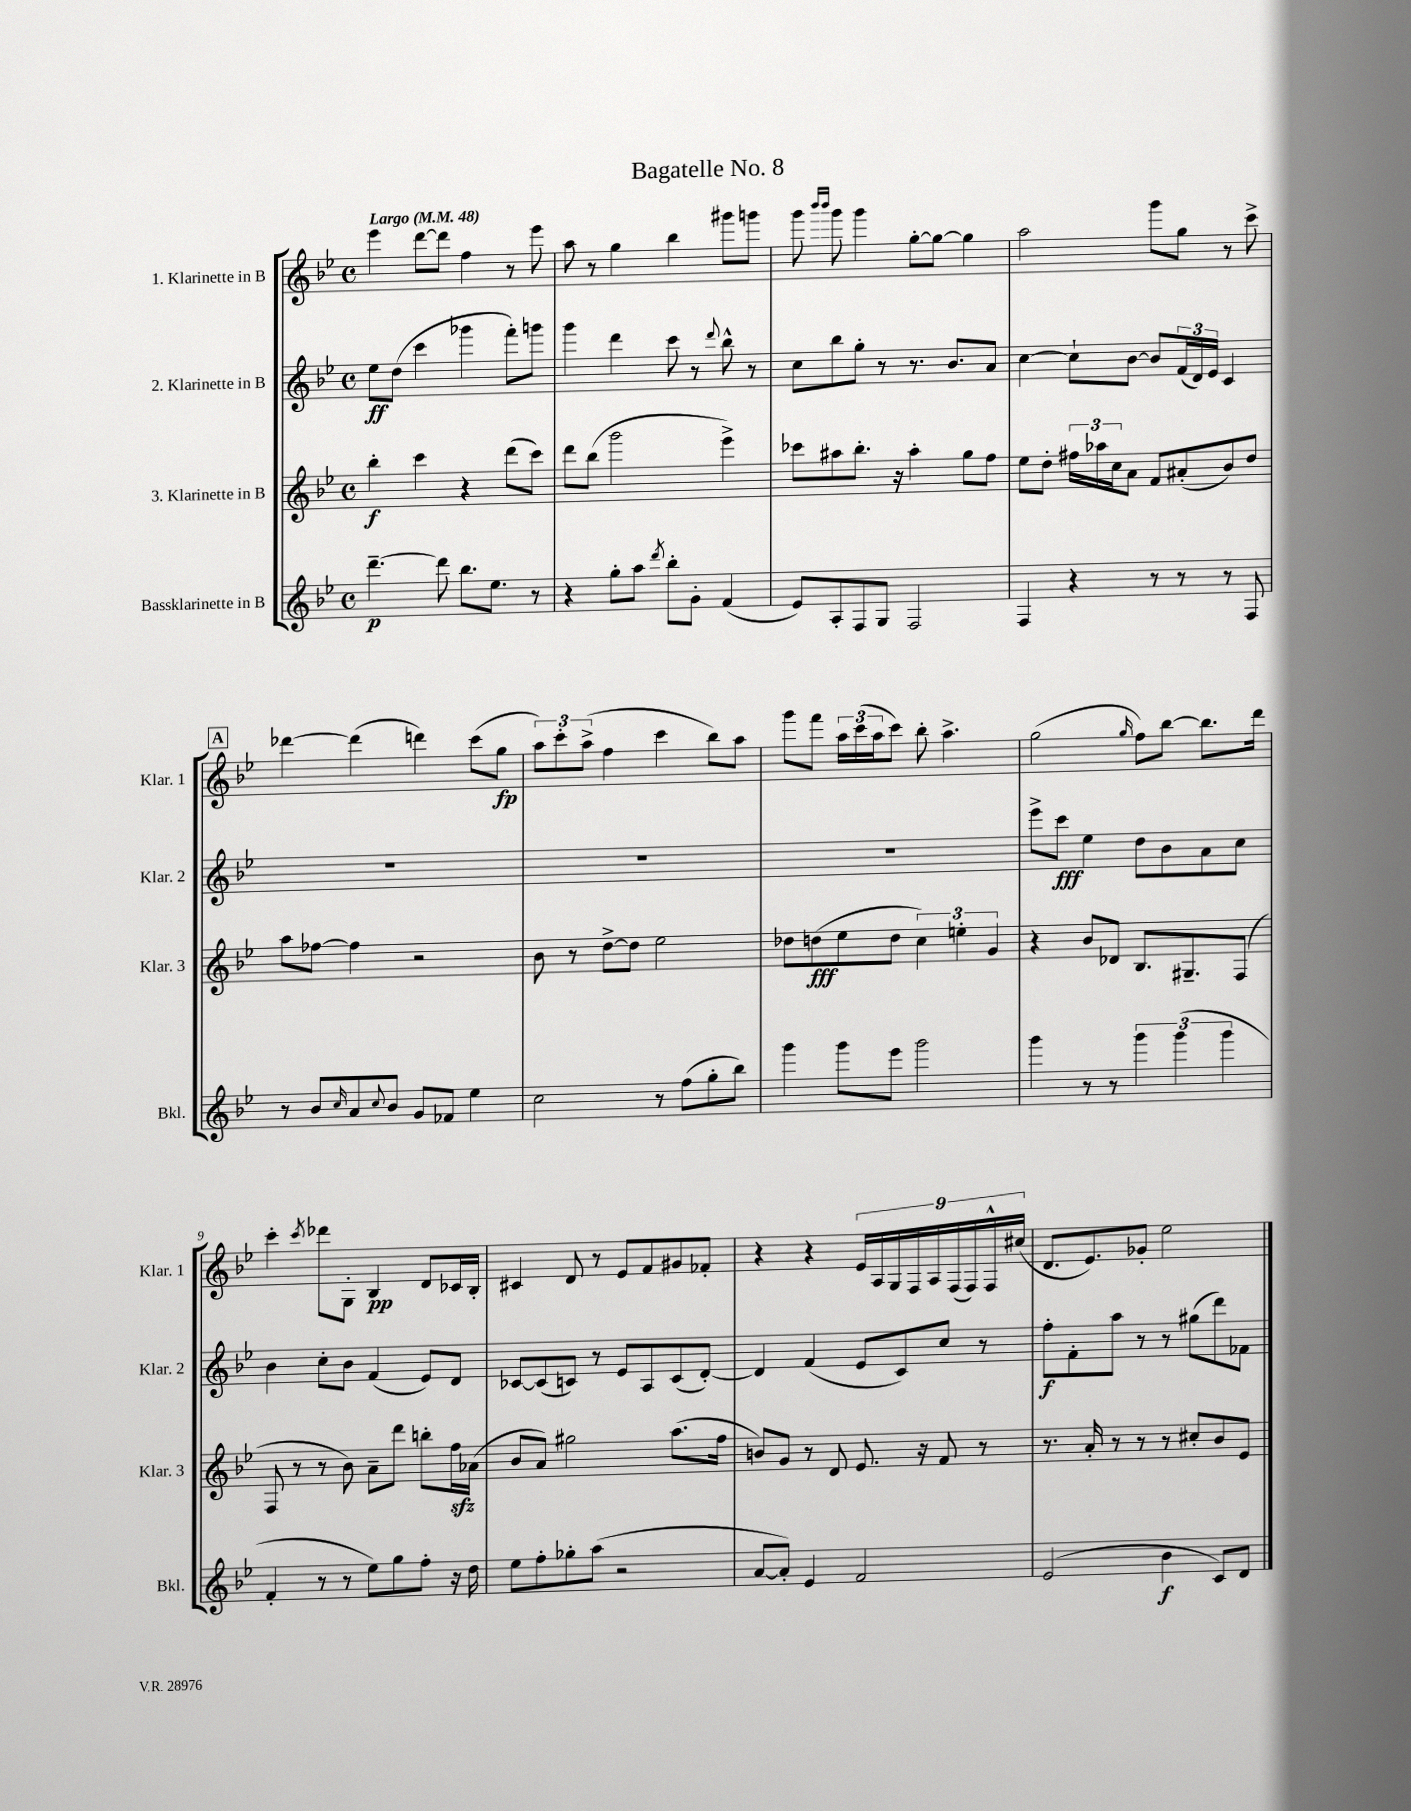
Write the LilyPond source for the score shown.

\header { title = "Bagatelle No. 8" }
<<
\new StaffGroup <<
\new Staff = "s0" \with { instrumentName = "1. Klarinette in B" shortInstrumentName = "Klar. 1" } {
    \clef treble \key bes \major \defaultTimeSignature \time 4/4 \tempo "Largo" 4 = 48
    ees'''4 d'''8~ d'''8 f''4 r8 ees'''8 |
    a''8 r8 g''4 bes''4 gis'''8 g'''8 |
    g'''8 \grace { bes'''16 bes'''16 } g'''8 g'''4 g''8~-. g''8~ g''4 |
    a''2 g'''8 g''8 r8 c'''8-> |
    \mark \markup { \box "A" } des'''4~ des'''4( d'''4) c'''8( g''8\fp |
    \tuplet 3/2 { a''8) c'''8-. a''8->( } f''4 c'''4 bes''8) a''8 |
    g'''8 f'''8 \tuplet 3/2 { a''16 c'''16( a''16 } c'''8) bes''8-. a''4.-> |
    g''2( \grace { g''16 } f''8) bes''8~ bes''8. d'''16 |
    c'''4-. \acciaccatura { c'''8 } des'''8 g8-. bes4\pp d'8 ces'16 bes16-. |
    cis'4 d'8 r8 ees'8 f'8 gis'8 fes'8-. |
    r4 r4 \tuplet 9/8 { ees'16 a16 g16 f16 a16 f16( f16) f16-^ cis''16( } |
    d'8. ees'8.) ges'8-. ees''2 \bar "|." |
}
\new Staff = "s1" \with { instrumentName = "2. Klarinette in B" shortInstrumentName = "Klar. 2" } {
    \clef treble \key bes \major \defaultTimeSignature \time 4/4
    ees''8\ff d''8( c'''4 ges'''4 f'''8-.) g'''8 |
    g'''4 d'''4 c'''8 r8 \appoggiatura { d'''8 } bes''8-^ r8 |
    c''8 bes''8 g''8-. r8 r8. bes'8. a'8 |
    c''4~ c''8-! bes'8~ bes'8 \tuplet 3/2 { f'16( d'16) ees'16 } c'4 |
    \mark \markup { \box "A" } R1 |
    R1 |
    R1 |
    ees'''8-> c'''8\fff ees''4 d''8 bes'8 a'8 c''8 |
    bes'4 c''8-. bes'8 f'4( ees'8) d'8 |
    ces'8~ ces'8( c'8) r8 ees'8 a8 c'8( d'8~-.) |
    d'4 f'4( ees'8 c'8) c''8 r8 |
    f''8-.\f f'8-. a''8 r8 r8 gis''8( d'''8) fes'8 \bar "|." |
}
\new Staff = "s2" \with { instrumentName = "3. Klarinette in B" shortInstrumentName = "Klar. 3" } {
    \clef treble \key bes \major \defaultTimeSignature \time 4/4
    bes''4-.\f c'''4 r4 d'''8( c'''8) |
    d'''8 bes''8( g'''2 ees'''4->) |
    ces'''8 ais''8 bes''8.-. r16 ais''4-. g''8 f''8 |
    ees''8 d''8-. \tuplet 3/2 { fis''16 aes''16 c''16 } a'8 f'8 ais'8-.( bes'8) d''8 |
    \mark \markup { \box "A" } a''8 fes''8~ fes''4 r2 |
    bes'8 r8 d''8~-> d''8 ees''2 |
    des''8 d''8\fff( ees''8 d''8 \tuplet 3/2 { c''4) e''4-. g'4 } |
    r4 bes'8 des'8 bes8. gis8.-- f8( |
    f8 r8 r8 bes'8) a'8-- d'''8 b''8-. f''16\sfz aes'16( |
    bes'8 a'8) gis''2 a''8.( f''16 |
    b'8) g'8 r8 d'8 ees'8. r16 f'8 r8 |
    r8. a'16-. r8 r8 r8 cis''8-. bes'8 ees'8 \bar "|." |
}
\new Staff = "s3" \with { instrumentName = "Bassklarinette in B" shortInstrumentName = "Bkl." } {
    \clef treble \key bes \major \defaultTimeSignature \time 4/4
    d'''4.~--\p d'''8 bes''8. ees''8. r8 |
    r4 g''8-. a''8 \acciaccatura { d'''8 } bes''8-. g'8-. f'4( |
    ees'8) a8-. f8 g8 f2 |
    f4 r4 r8 r8 r8 f8 |
    \mark \markup { \box "A" } r8 bes'8 \grace { c''16 } a'8 \appoggiatura { c''8 } bes'8 g'8 fes'8 ees''4 |
    c''2 r8 f''8( g''8-. bes''8) |
    g'''4 g'''8 ees'''8 g'''2 |
    g'''4 r8 r8 \tuplet 3/2 { g'''4 g'''4( g'''4 } |
    f'4-. r8 r8 ees''8) g''8 f''8-. r16 d''16 |
    ees''8 f''8-. ges''8-. a''8( r2 |
    a'8~ a'8-.) ees'4 f'2 |
    ees'2( bes'4\f c'8) d'8 \bar "|." |
}
>>
>>
